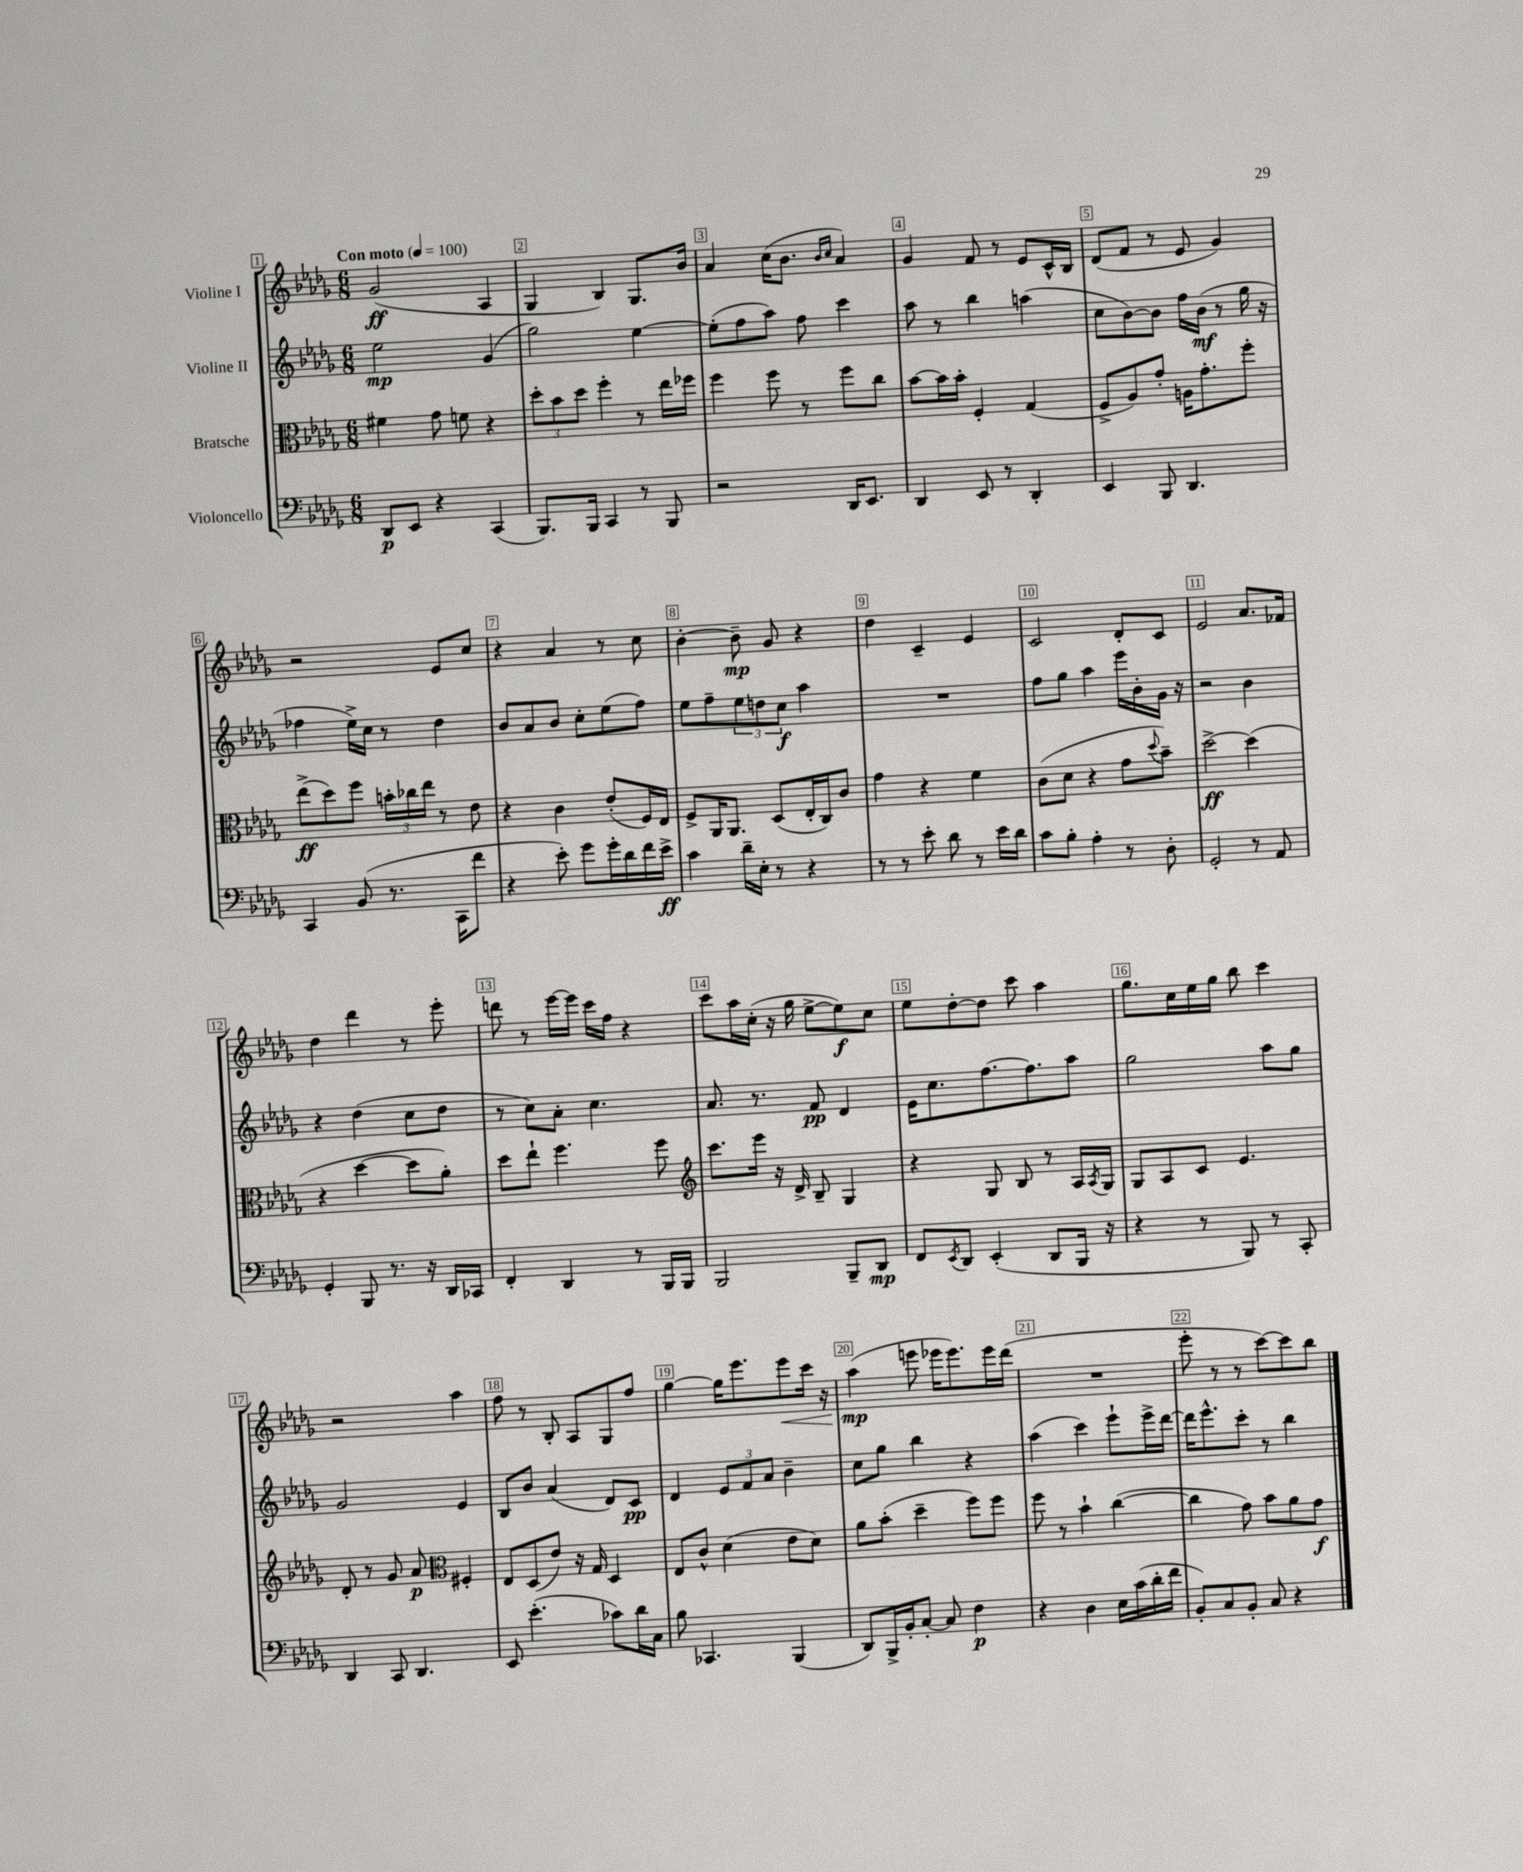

**kern	**kern	**kern	**kern
*staff4	*staff3	*staff2	*staff1
*clefF4	*clefC3	*clefG2	*clefG2
*k[b-e-a-d-g-]	*k[b-e-a-d-g-]	*k[b-e-a-d-g-]	*k[b-e-a-d-g-]
*M6/8	*M6/8	*M6/8	*M6/8
*MM100	*MM100	*MM100	*MM100
8DD-	4f#	2ee-	(2g-
8EE-	.	.	.
4r	8g-	.	.
.	8f	.	.
(4CC	4r	(4g-	4A-
=	=	=	=
8.BBB-)	12dd-'	2gg-)	4G-
.	12b-	.	.
.	12dd-	.	.
16BBB-	.	.	.
4CC	4ff'	.	4B-)
8r	8r	[4ee-	8.G-
8BBB-	16ee-	.	.
.	16ff-	.	16b-
=	=	=	=
2r	4ff	(8ee-']	4a-
.	.	8ff	.
.	8ff	8aa-)	(16cc
.	.	.	8.b-
.	8r	8ff	.
.	.	.	16qqb-
.	.	.	16qqcc
16DD-	8ff	4ccc	4a-)
8.EE-	.	.	.
.	8cc	.	.
=	=	=	=
4DD-	[8b-	8aa-	4g-
.	16b-]	8r	.
.	16b-'	.	.
8EE-	4F'	4bb-	8f
8r	.	.	8r
4DD-'	(4G-	(4aa	8e-
.	.	.	16c^^
.	.	.	16B-
=	=	=	=
4EE-	8F^	8cc	(8d-
.	8A-)	[8b-)	8f
8BBB-	8g-'	8b-]	8r
4.DD-	16A	16ff	8e-
.	8.g-'	(16b-	.
.	.	8r	4g-)
.	8ff'	16gg-	.
.	.	16r	.
=	=	=	=
4CC	(8ee-^	4ff-	2r
.	8dd-)	.	.
(8BB-	8ff	16ee-^)	.
.	.	16cc	.
8.r	24b'	8r	.
.	24cc-	.	.
.	24ee-	.	.
.	8r	4dd-	8e-
16CC	.	.	.
8f	8e-	.	8cc
=	=	=	=
4r	4r	8b-	4r
.	.	8a-	.
8e-')	4c	8b-	4a-
8g-	.	8cc'	.
16g-'	(8e-'	(8ee-	8r
16d-	.	.	.
16f	16F)	8ff)	8cc
16e-^	16E-	.	.
=	=	=	=
4c	8F^	8ee-	[4b-'
.	16AA-	8ff~	.
.	8.AA-	.	.
16d-~	.	12ee-	8b-~]
16E-'	.	.	.
.	.	12dd	.
8r	(8D-	.	8g-
.	.	12cc	.
4r	16E-'	4aa-	4r
.	16C)	.	.
.	8c	.	.
=	=	=	=
8r	4g-	2.r	4dd-
8r	.	.	.
8e-'	4r	.	4c~
8d-	.	.	.
8r	4f	.	4e-
16e-	.	.	.
16d-	.	.	.
=	=	=	=
8c	(8c	8ff	2c
8B-'	8d-	8gg-	.
4A-'	4r	4aa-	.
8r	8g-	16eee-	8d-'
.	.	16b-'	.
.	8qqdd-	.	.
8D-'	8b-~)	16g-	8c
.	.	16r	.
=	=	=	=
2GG-'	[2dd-^	2r	2e-
8r	(4dd-]	4b-	8.a-
8AA-	.	.	.
.	.	.	16f-
=	=	=	=
4GG-'	4r	4r	4dd-
8BBB-	[4dd-	(4dd-	4ddd-
8.r	.	.	.
.	8dd-]	8cc	8r
16r	.	.	.
16DD-	8a-')	8dd-	8eee-'
16CC-	.	.	.
=	=	=	=
4FF'	8dd-	8r	8ddd
.	8ee-`	8cc)	8r
4DD-	4.ff	8a-'	[16eee-
.	.	.	16eee-]
.	.	4.cc	16ccc
.	.	.	16ff
8r	.	.	4r
16BBB-	8ff	.	.
16BBB-	.	.	.
=	=	=	=
*	*clefG2	*	*
2BBB-	8.ccc	8.a-	8ccc
.	.	.	16aa-
.	16eee-	8.r	(16cc'
.	16r	.	16r
.	16d-^	.	16gg-
.	8B-~	8f	[8ee-^
8BBB-~	4G-	4d-	8ee-])
8DD-	.	.	8cc
=	=	=	=
8FF	4r	16e-	8ee-
.	.	8.cc	.
8qEE-	.	.	.
8DD-	.	.	[8dd-'
(4EE-'	8G-	[8.ff	8dd-]
.	8B-	.	8ccc
.	.	8.ff]	.
8DD-	8r	.	4aa-
16BBB-	16A-	8aa-	.
.	8qA-	.	.
16r	16G-	.	.
=	=	=	=
4r	8G-	2gg-	8.gg-
.	8A-	.	.
.	.	.	16cc
8r	8c	.	16ee-
.	.	.	16gg-
8BBB-)	4.e-	.	8bb-
8r	.	8aa-	4ccc
8CC'	.	8gg-	.
=	=	=	=
4DD-	8d-'	2g-	2r
.	8r	.	.
8CC	8g-	.	.
4.DD-	8a-	.	.
*	*clefC3	*	*
.	4F#'	4e-	4aa-
=	=	=	=
8EE-	8E-	8B-	8ff
(4.e-'	(8D-	8b-	8r
.	8e-)	(4a-	8B-'
.	16r	.	8A-
.	16G-	.	.
8c-)	4D-	8d-)	8G-
16d-	.	8c	8ff
16C	.	.	.
=	=	=	=
8B-	8E-	4d-	[4gg-
4.CC-	8c^^	.	.
.	(4d-	12e-	16gg-]
.	.	.	8.eee-
.	.	12f	.
.	.	12a-	.
(4BBB-	8e-	4b-~	8eee-
.	8d-)	.	16ccc
.	.	.	16r
=	=	=	=
8DD-)	8a-	8cc	(4aa-
16BBB-^	(8b-'	8gg-	.
16BB-'	.	.	.
[8C'	4dd-~	4bb-	8eee
8C]	.	.	16eee-
.	.	.	8.eee-)
4F	8ff)	4r	.
.	8ff	.	16eee-
.	.	.	(16ddd-
=	=	=	=
4r	8ff	(4aa-	2.r
.	8r	.	.
4D-	4b-`	4ccc)	.
16E-	([4cc	8eee-`	.
(16c	.	.	.
16d-'	.	16eee-^	.
16f	.	[16ddd-	.
=	=	=	=
8BB-')	4cc]	16ddd-]	8eee-'
.	.	8.eee-^^	.
8C	.	.	8r
8BB-'	8g-)	8ccc'	8r
8C	8b-	8r	[8ccc)
4r	8a-	4bb-	8ccc]
.	8g-	.	8bb-
==	==	==	==
*-	*-	*-	*-
